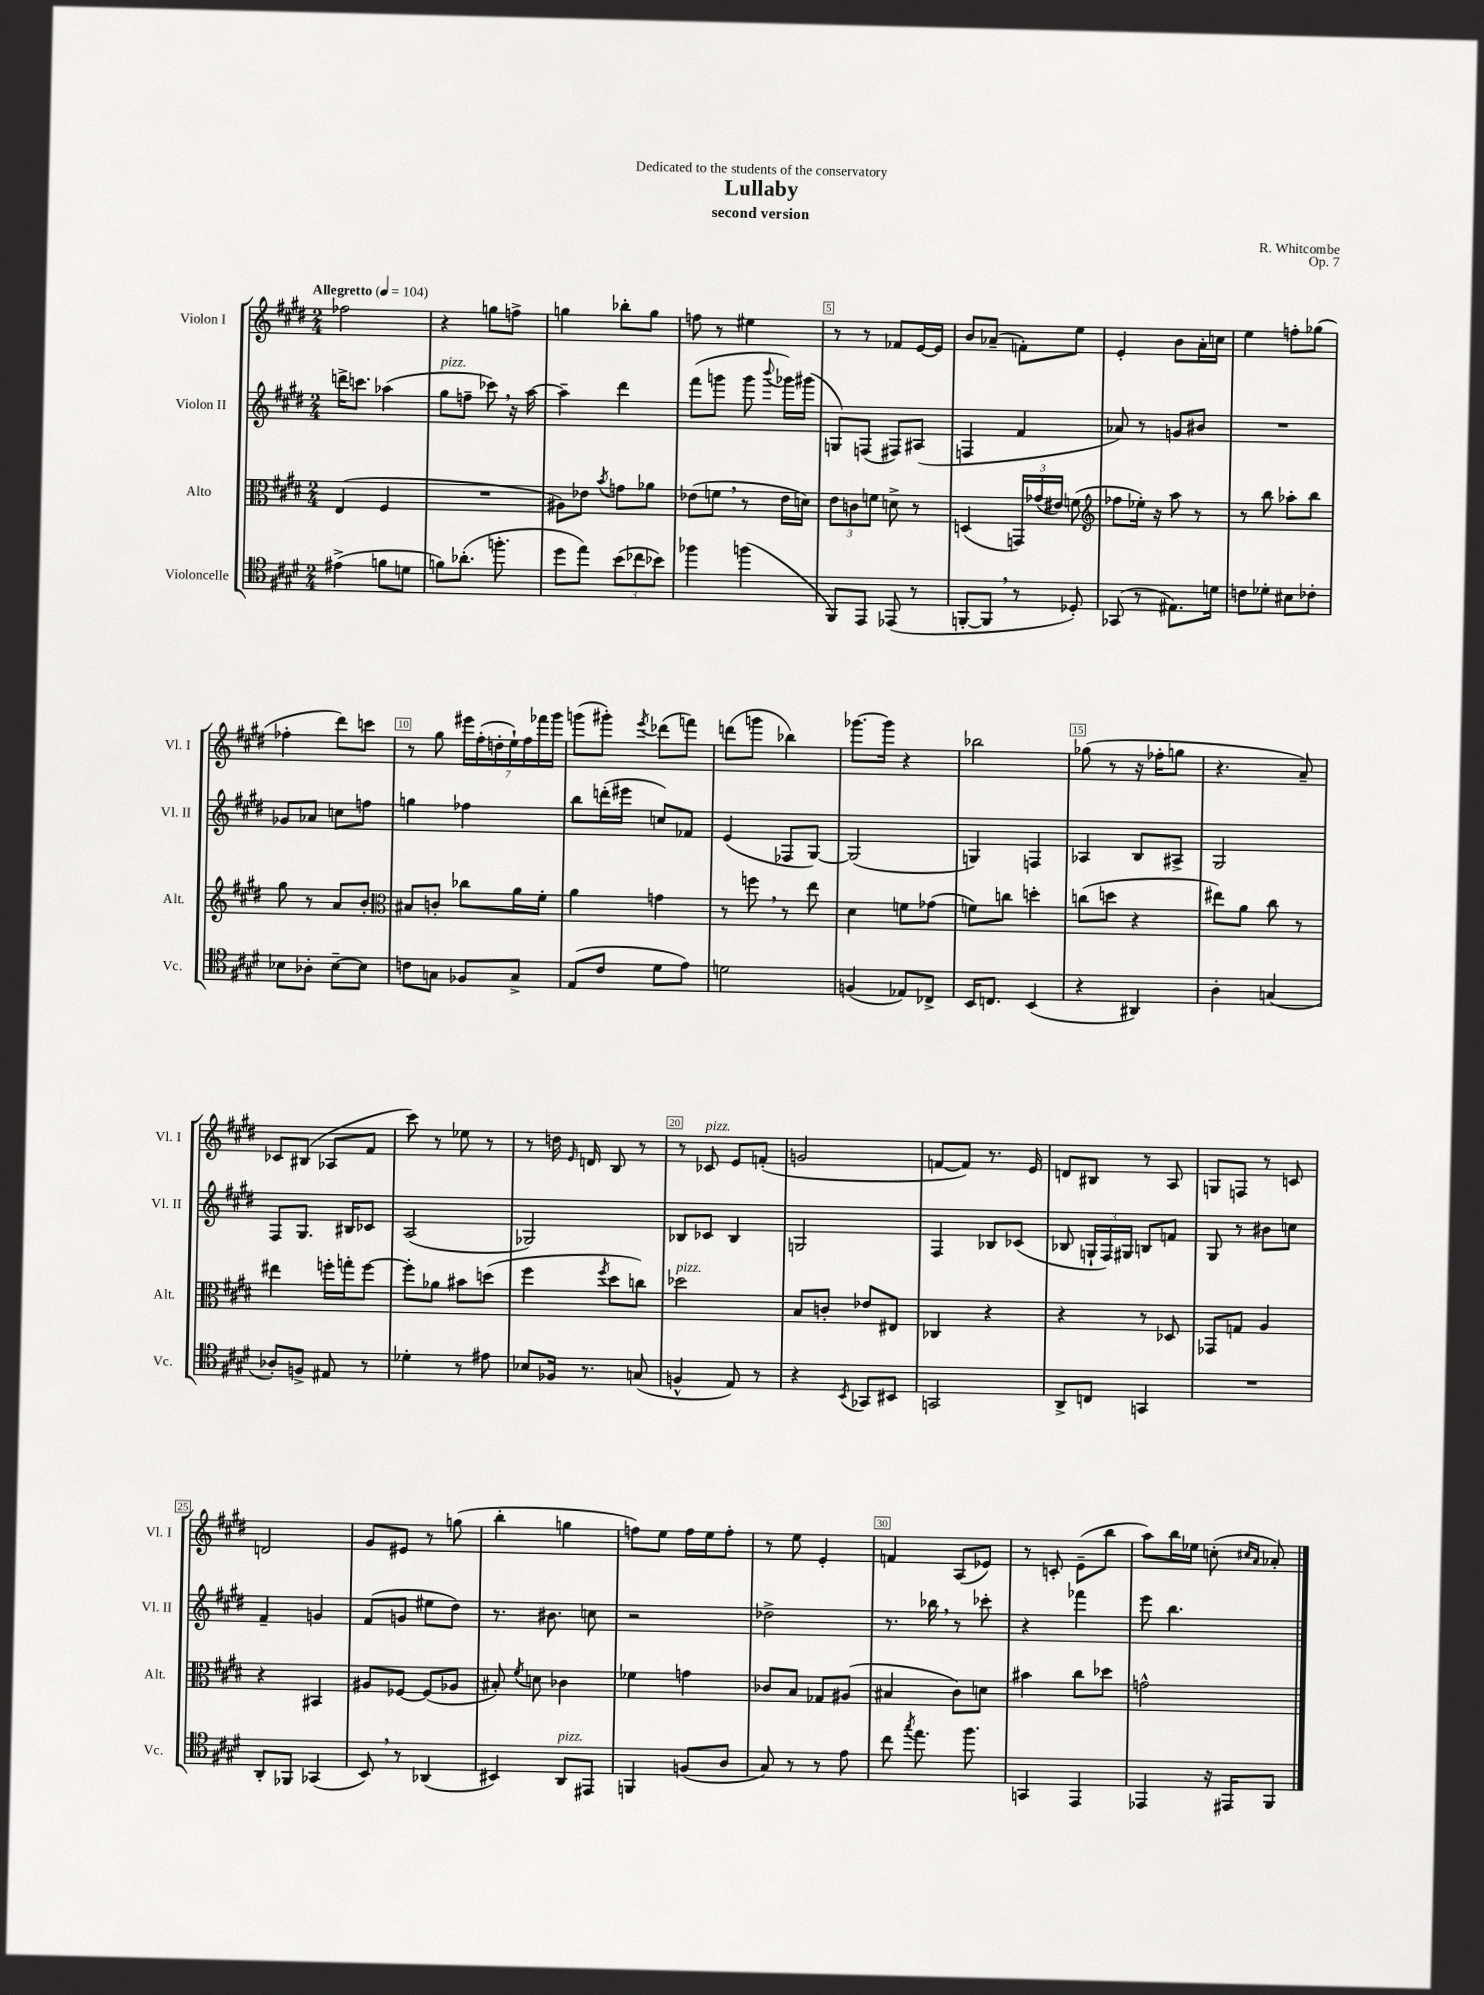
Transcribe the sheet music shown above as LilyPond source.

\header { title = "Lullaby" composer = "R. Whitcombe" subtitle = "second version" dedication = "Dedicated to the students of the conservatory" opus = "Op. 7" }
<<
\new StaffGroup <<
\new Staff = "s0" \with { instrumentName = "Violon I" shortInstrumentName = "Vl. I" } {
    \clef treble \key e \major \numericTimeSignature \time 2/4 \tempo "Allegretto" 4 = 104
    \autoBeamOff fes''2 |
    r4 g''8[ f''8]-> |
    g''4 bes''8[-. g''8] |
    f''8 r8 eis''4 |
    r8 r8 fes'8[ e'16~ e'16] |
    b'8[ aes'8]--( f'8[-.) e''8] |
    e'4-. b'8[ a'16-. c''16] |
    e''4 f''8[-. ges''8]( |
    fes''4-. dis'''8[) c'''8] |
    r8 gis''8 \tuplet 7/4 { eis'''16[ fis''16-.( d''16-. e''16-!) fis''16 fes'''16 gis'''16] } |
    g'''8[( gis'''8]-.) \acciaccatura { e'''8 } des'''8[( f'''8]) |
    d'''8[( g'''8] bes''4) |
    ges'''8.[~ ges'''16] r4 |
    bes''2 |
    ges''8( r8 r16 fes''16[-. g''8] |
    r4. a'8--) |
    ces'8[ bis8]( aes8[ fis'8] |
    cis'''8) r8 ees''8 r8 |
    r8 d''16 \grace { e'16 } d'16 b8 r8 |
    r8 ces'8^\markup { \italic "pizz." } e'8[ f'8]-.( |
    g'2 |
    f'8[~ f'8]) r8. e'16 |
    d'8[ bis8] r8 a8 |
    g8[ f8] r8 c'8 |
    d'2 |
    gis'8[ eis'8] r8 g''8( |
    b''4-. g''4 |
    f''8[) e''8] f''16[ e''16 f''8]-. |
    r8 e''8 e'4-. |
    f'4 a8[( ees'8]) |
    r8 c'8-. e'8[--( b''8] |
    a''8[) b''16 ees''16] c''8-.( \grace { cis''16[ a'16] } aes'8-.) \bar "|." |
}
\new Staff = "s1" \with { instrumentName = "Violon II" shortInstrumentName = "Vl. II" } {
    \clef treble \key e \major \numericTimeSignature \time 2/4
    \autoBeamOff d'''16[-> c'''8.] aes''4( |
    gis''8[^\markup { \italic "pizz." } f''8]-- ces'''8) \breathe r16 a''16~ |
    a''4-- dis'''4 |
    fis'''8[( g'''8] g'''8 \appoggiatura { b'''8 } ges'''16[) gis'''16]( |
    g8[) f8]( fis8[) ais8]( |
    f4 fis'4 |
    aes'8) r8 g'8[ bis'8] |
    R2 |
    ges'8[ aes'8] c''8[ f''8] |
    g''4 fes''4 |
    b''8[ d'''16-.( eis'''16] c''8[) fes'8] |
    e'4( fes8[ gis8]~) |
    gis2( |
    g4) f4 |
    aes4 b8[ ais8]-> |
    gis2 |
    fis8[ gis8.] bis16[ ces'8] |
    a2( |
    ges2) |
    bes8[ ces'8] bes4 |
    g2 |
    fis4 bes8[ ces'8]( |
    bes8 \tuplet 3/2 { g16[-! fis16) gis16] } b8[ f'8] |
    gis8 r8 bis'8[ c''8] |
    fis'4-- g'4 |
    fis'8[( g'8] eis''8[ dis''8]) |
    r8. bis'8. c''8 |
    r2 |
    des''2-> |
    r8. bes''16 \breathe r8 ces'''8-. |
    r4 fes'''4 |
    e'''8 b''4. \bar "|." |
}
\new Staff = "s2" \with { instrumentName = "Alto" shortInstrumentName = "Alt." } {
    \clef alto \key e \major \numericTimeSignature \time 2/4
    \autoBeamOff e4( fis4 |
    R2 |
    ais8[) ees'8] \acciaccatura { b'8 } g'8[ aes'8] |
    ees'8[( f'8] \breathe r8 ees'16[ d'16]) |
    \tuplet 3/2 { e'8[ c'8 f'8] } d'8-> r8 |
    d4( \tuplet 3/2 { g,16[) ges'16( eis'16]) } f'8( |
    \clef treble fes''8[ ees''16]-.) r16 a''8 r8 |
    r8 b''8 aes''8[-. b''8] |
    gis''8 r8 a'8[ b'8]-. |
    \clef alto bis8[ c'8]-. ces''8[ a'16 fis'16]-. |
    a'4 g'4 |
    r8 f''8 \breathe r8 e''8 |
    dis'4 f'8[ ges'8]( |
    f'8[) c''8] d''4-. |
    c''8[( d''8] r4 |
    eis''8[) a'8] cis''8 r8 |
    eis''4 f''16[-. g''16-. f''8]~ |
    f''8[-. aes'8] bis'8[ d''8]( |
    fis''4 \acciaccatura { fis''8 } dis''8[ c''8]) |
    des''2^\markup { \italic "pizz." } |
    b8[ c'8]-. ees'8[ eis8] |
    ces4 r4 |
    r4 r8 des8 |
    ges,8[ g8] a4 |
    r4 bis,4 |
    ais8[ fes8]~ fes8[( aes8] |
    bis8-.) \acciaccatura { fis'8 } d'8 ces'4 |
    fes'4 g'4 |
    ces'8[ b8] ges8[ ais8]( |
    bis4 cis'8[) d'8] |
    bis'4 cis''8[ des''8] |
    g'2-^ \bar "|." |
}
\new Staff = "s3" \with { instrumentName = "Violoncelle" shortInstrumentName = "Vc." } {
    \clef tenor \key e \major \numericTimeSignature \time 2/4
    \autoBeamOff eis'4->( f'8[ d'8] |
    f'8[) aes'8.]-.( f''8.-. |
    dis''8[ e''8]) \tuplet 3/2 { b'8[( ces''8 bes'8]) } |
    fes''4 f''4( |
    fis,8[) e,8] ees,8( r8 |
    f,8[~-. f,8] \breathe r8 des8-.) |
    ges,8( r8 eis8.[) d'16] |
    c'8[ des'8]-. bis8[ ces'8]-. |
    bes8[ aes8]-. bes8[~-- bes8] |
    c'8[ g8] fes8[ g8]-> |
    e8[( cis'8] dis'8[ e'8]) |
    d'2 |
    f4( ees8[) ces8]-> |
    b,16[ c8.] b,4( |
    r4 ais,4) |
    a4-. g4( |
    aes8[-.) f8]-> eis8 r8 |
    des'4-. r8 eis'8 |
    bes8[ fes16] r8. g8( |
    f4-^ e8) r8 |
    r4 \acciaccatura { b,8 } ges,8[ bis,8] |
    g,2 |
    a,8[-> c8] g,4 |
    R2 |
    a,8[-. fes,8] ges,4( |
    b,8) \breathe r8 aes,4( |
    bis,4) a,8[^\markup { \italic "pizz." } eis,8] |
    f,4 f8[( a8] |
    gis8) r8 r8 e'8 |
    cis''8 \acciaccatura { gis''8 } e''8. fis''8. |
    g,4 e,4 |
    ees,4 r16 eis,16[ fis,8] \bar "|." |
}
>>
>>
\layout { \context { \Score \override BarNumber.break-visibility = ##(#f #t #t) barNumberVisibility = #(every-nth-bar-number-visible 5) \override BarNumber.stencil = #(make-stencil-boxer 0.1 0.3 ly:text-interface::print) } }
